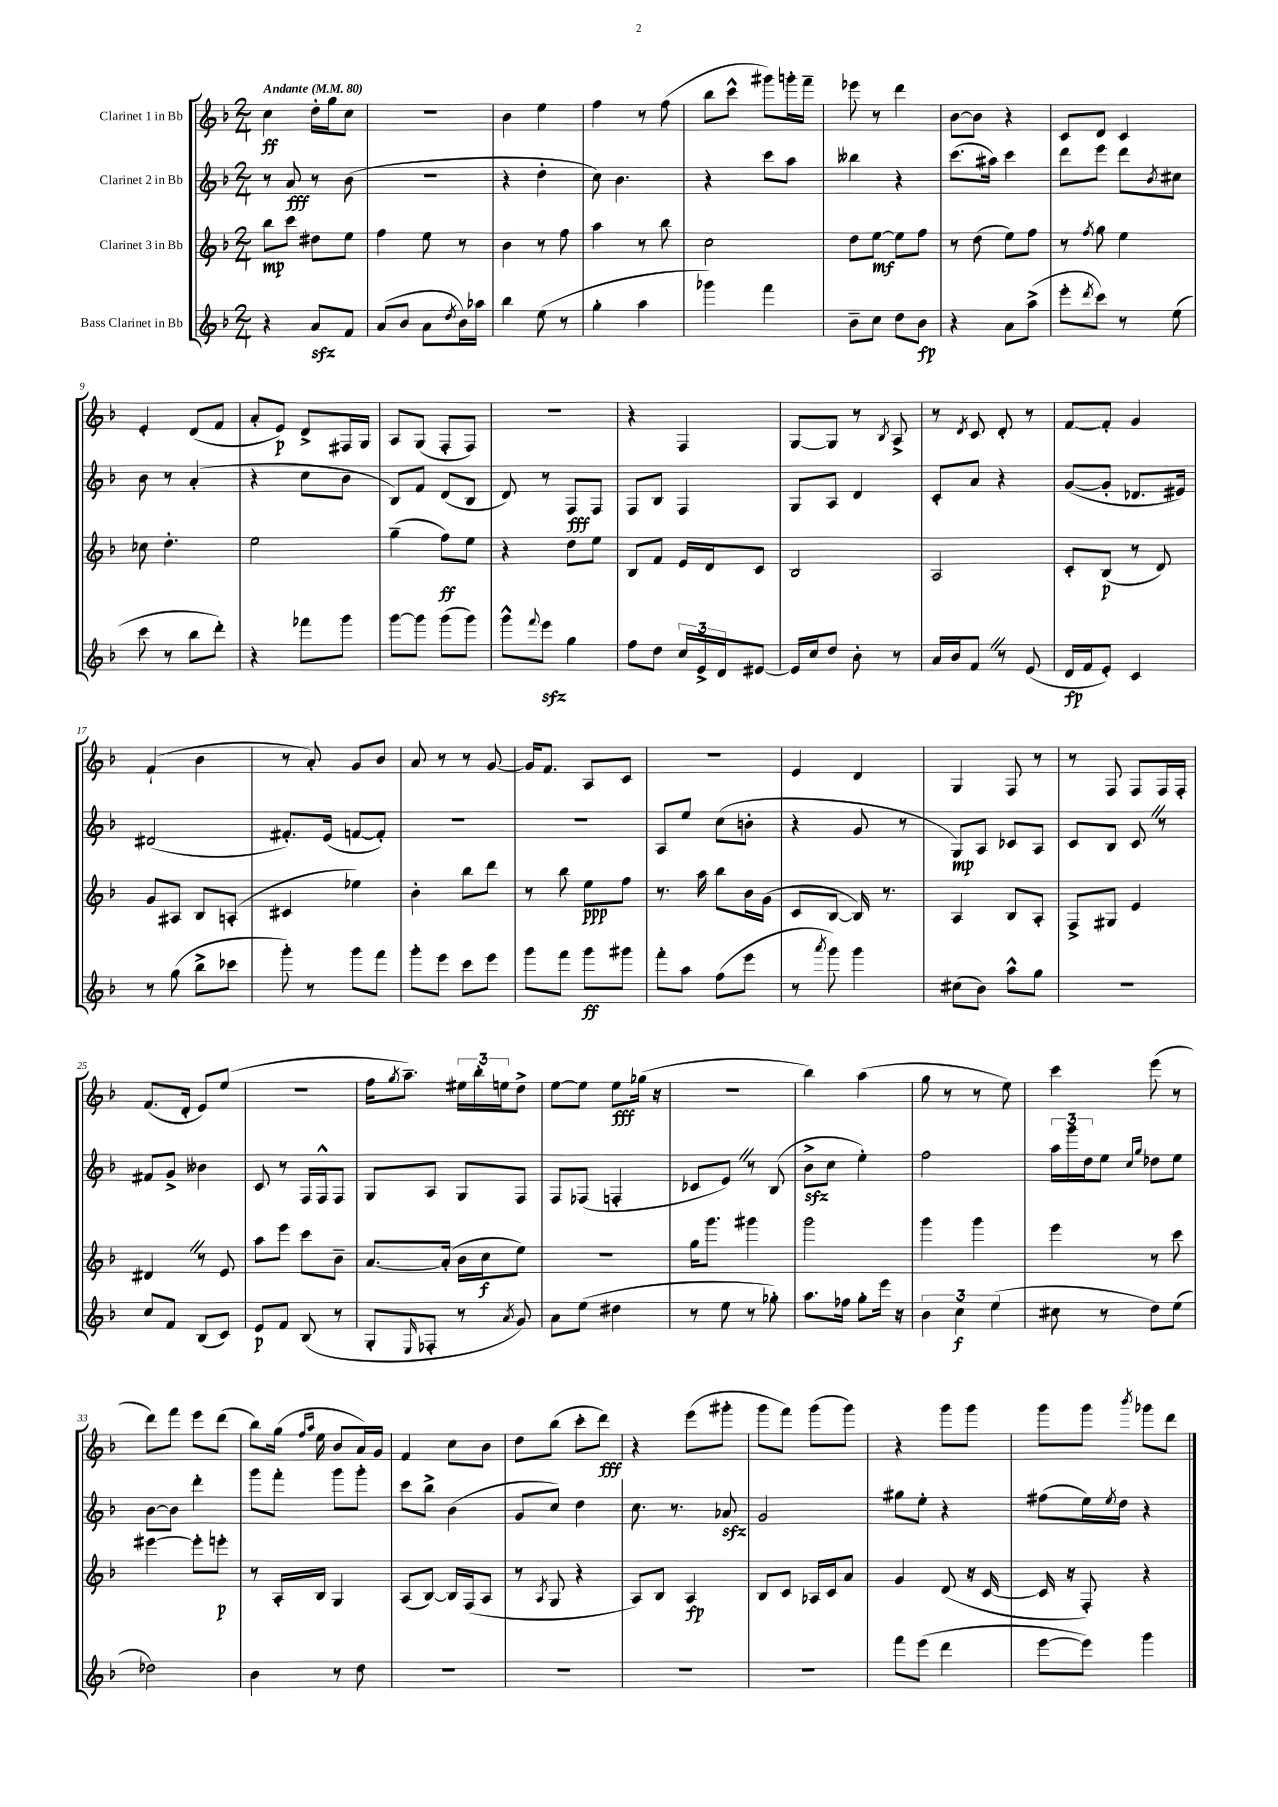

**kern	**kern	**kern	**kern
*staff4	*staff3	*staff2	*staff1
*clefG2	*clefG2	*clefG2	*clefG2
*k[b-]	*k[b-]	*k[b-]	*k[b-]
*M2/4	*M2/4	*M2/4	*M2/4
*MM80	*MM80	*MM80	*MM80
4r	8bb-\L	8r	4cc\
.	8ccc\J	8a/	.
8a/L	8dd#\L	8r	16dd'\LL
.	.	.	16gg\J
8f/J	8ee\J	(8b-\	8cc\J
=	=	=	=
(8a/L	4ff\	2r	2r
8b-/J	.	.	.
8a\L	8ee\	.	.
8qdd/	.	.	.
16b-\L)	8r	.	.
16aa-\JJ	.	.	.
=	=	=	=
4bb-\	4b-\	4r	4b-\
(8ee\	8r	4dd'\	4ee\
8r	8ff\	.	.
=	=	=	=
4gg'\	4aa\	8cc\)	4ff\
.	.	4.b-\	.
4aa\	8r	.	8r
.	8bb-\	.	(8ff\
=	=	=	=
4ggg-\)	2cc\	4r	8bb-\L
.	.	.	8ccc^^\J
4fff\	.	8ccc\L	8ggg#\L)
.	.	8aa\J	16ggg'\L
.	.	.	16fff~\JJ
=	=	=	=
8b-~\L	8dd\L	4bb--\	8eee-\
8cc\J	[8ee\J	.	8r
8dd\L	8ee\]L	4r	4ddd\
8b-\J	8ff\J	.	.
=	=	=	=
4r	8r	(8.ccc\L	[8b-\L
.	(8dd\	.	8b-\]J
.	.	16aa#\Jk)	.
8a\L	8ee\L)	4ccc\	4r
(8aa^\J	8ff\J	.	.
=	=	=	=
8eee'\L	8r	8ddd\L	8c/L
8qddd/	8qff/	.	.
8ccc\J)	8gg\	8eee\J	8d/J
8r	4ee\	8ddd\L	4c/
.	.	8qb-/	.
(8ee\	.	8cc#\J	.
=	=	=	=
8ccc\	8cc-\	8b-\	4e'/
8r	4.dd'\	8r	.
8bb-\L	.	(4a'/	(8d/L
8ddd'\J)	.	.	8f/J
=	=	=	=
4r	2ee\	4r	8a'/L
.	.	.	8e/J)
8fff-\L	.	8cc\L	8d^/L
8ggg\J	.	8b-\J	16F#/L
.	.	.	16G/JJ
=	=	=	=
[8ggg\L	(4gg~\	8B-/L)	8A/L
8ggg\]J	.	8f/J	(8G/J
(8ggg\L	8ff\L)	(8d/L	8F'/L
8ggg\J)	8ee\J	8B-/J	8F/J)
=	=	=	=
8ggg^^\L	4r	8d/)	2r
8qqfff/	.	.	.
8eee\J	.	8r	.
4gg\	8dd\L	8F/L	.
.	8ee\J	8F/J	.
=	=	=	=
8ff\L	8B-/L	8F/L	4r
8dd\J	8f/J	8B-/J	.
24cc/LL	16e/LL	4F/	4F/
24e^/	.	.	.
.	16d/J	.	.
24d/J	.	.	.
[8e#/J	8c/J	.	.
=	=	=	=
16e#/]LL	2B-/	8G/L	[8G/L
16cc/J	.	.	.
8dd/J	.	8A/J	8G/]J
8b-'\	.	4d/	8r
.	.	.	8qB-/
8r	.	.	8A^/
=	=	=	=
16a/LL	2A/	8c'/L	8r
16b-/J	.	.	.
.	.	.	8qd/
8f/J	.	8a/J	8c/
8r	.	4r	8d'/
(8e/	.	.	8r
=	=	=	=
16d/LL	8c'/L	([8g/L	[8f/L
16f/J	.	.	.
8e'/J)	(8B-/J	8g'/]J	8f'/]J
4c/	8r	8.d-/L	4g/
.	8d/)	.	.
.	.	16e#/Jk)	.
=	=	=	=
8r	8g/L	(2d#/	(4f`/
(8gg\	8A#/J	.	.
8bb-^\L	8B-/L	.	4b-\
8ccc-\J	(8A'/J	.	.
=	=	=	=
8ggg'\)	4c#/	8.f#'/L)	8r
8r	.	.	8a'/)
.	.	(16e/Jk	.
8ggg\L	4ee-\)	[8f/L	8g/L
8fff\J	.	8f'/]J)	8b-/J
=	=	=	=
8ggg'\L	4b-'\	2r	8a/
8eee\J	.	.	8r
8ccc\L	8bb-\L	.	8r
8eee\J	8ddd\J	.	[8g/
=	=	=	=
8ggg\L	8r	2r	16g/]LK
.	.	.	8.f/J
8fff\J	8bb-\	.	.
8ggg\L	8ee\L	.	8A/L
8ggg#\J	8ff\J	.	8c/J
=	=	=	=
8fff'\L	8.r	8A/L	2r
8aa\J	.	8ee/J	.
.	16aa\	.	.
(8ff\L	8bb-\L	(8cc\L	.
8eee\J	16b-\L	8b'\J	.
.	(16g\JJ	.	.
=	=	=	=
8r	8c/L	4r	4e/
8qaaa/	.	.	.
8ggg\)	[8B-/J	.	.
4ggg\	16B-/])	8g/	4d/
.	8.r	.	.
.	.	8r	.
=	=	=	=
(8cc#\L	4A/	8G/L)	4G/
8b-\J)	.	8A/J	.
8aa^^\L	8B-/L	8c-/L	8F/
8gg\J	8A'/J	8A/J	8r
=	=	=	=
2r	8F^/L	8c/L	8r
.	8G#/J	8B-/J	8F/
.	4e/	8c/	8F/L
.	.	8r	16F/L
.	.	.	16F'/JJ
=	=	=	=
8cc/L	4d#/	8f#/L	(8.f/L
8f/J	.	8g^/J	.
.	.	.	16d'/Jk
(8B-/L	8r	4b--\	8e/L)
8c/J)	8e/	.	(8ee/J
=	=	=	=
8e/L	8aa\L	8c/	2r
8f/J	8eee\J	8r	.
(8B-/	8ccc\L	16F/LL	.
.	.	16F^^/J	.
8r	8b-~\J	8F/J	.
=	=	=	=
8G'/L	[8.a/L	8G/L	16ff\LK
.	.	.	8qgg/
.	.	.	8.aa~\J)
16qqE/	.	.	.
8F-'/J	.	8A/J	.
.	(16a'/]Jk	.	.
8r	16b-\LL	8G/L	24ee#\LL
.	.	.	24bb-'\
.	16cc\J	.	.
.	.	.	24ee\J
8qa/	.	.	.
8g/)	8ee\J)	8F/J	8dd^\J
=	=	=	=
8a\L	2r	8F/L	[8ee\L
(8ee\J	.	(8F-/J	8ee\]J
4dd#\	.	4F'/	8ee\L
.	.	.	(16gg-\Jk
.	.	.	16r
=	=	=	=
8r	16gg\LK	8c-/L	2r
.	8.ggg\J	.	.
8ee\	.	8e/J)	.
8r	4ggg#\	8r	.
8gg-'\)	.	(8B-/	.
=	=	=	=
8.aa\L	2ggg\	8b-^\L	4bb-\)
.	.	8cc\J	.
16ff-\Jk	.	.	.
8gg'\L	.	4ee'\)	(4aa\
16eee\Jk	.	.	.
16r	.	.	.
=	=	=	=
6b-\	4ggg\	2ff\	8gg\
.	.	.	8r
6cc\	.	.	.
.	4ggg\	.	8r
(6ee\	.	.	.
.	.	.	8ee\)
=	=	=	=
8cc#\	4eee\	24aa\LL	4ccc\
.	.	24ggg\	.
.	.	24dd\J	.
8r	.	8ee\J	.
.	.	16qqcc/LL	.
.	.	16qqgg/JJ	.
8dd\L)	8r	8dd-\L	(8eee\
(8ee\J	8ccc\	8ee\J	8r
=	=	=	=
2dd-\)	[4eee#\	[8b-\L	8ddd\L)
.	.	8b-\]J	8fff\J
.	8eee#'\]L	4ddd'\	8eee\L
.	8eee'\J	.	(8ddd\J
=	=	=	=
4b-\	8r	8ggg\L	8bb-\L)
.	16A'/LL	8fff'\J	(16gg\Jk
.	.	.	16qqff/LL
.	.	.	16qqaa/JJ
.	16B-/JJ	.	16ee\
8r	4G/	8ggg\L	8b-/L
8dd\	.	8ggg'\J	16a/L)
.	.	.	16g/JJ
=	=	=	=
2r	(8A/L	8ccc\L	4f/
.	[8B-/J)	8bb-^\J	.
.	16B-/]LL	(4b-\	8cc\L
.	(16F/J	.	.
.	8A/J	.	8b-\J
=	=	=	=
2r	8r	8g/L	8dd\L
.	8qA/	.	.
.	8G/	8cc/J)	(8bb-\J
.	4r	4dd\	8ccc'\L
.	.	.	8ddd\J)
=	=	=	=
2r	8A/L)	8.cc\	4r
.	8B-/J	.	.
.	.	8.r	.
.	4A/	.	(8eee\L
.	.	8a-/	8ggg#'\J
=	=	=	=
2r	8B-/L	2g/	8ggg\L
.	8c/J	.	8fff\J)
.	16A-/LL	.	(8ggg\L
.	16c/J	.	.
.	8a/J	.	8ggg\J)
=	=	=	=
8fff\L	4g/	8gg#\L	4r
(8eee\J	.	8ee'\J	.
4ddd\	(8d/	4r	8ggg\L
.	16r	.	8ggg\J
.	[16c/	.	.
=	=	=	=
[8eee\L	16c/]	(8ff#\L	8ggg\L
.	16r	.	.
8eee\]J)	8F'/)	16ee\L)	8ggg\J
.	.	8qee/	.
.	.	16dd\JJ	.
.	.	.	8qbbb-/
4ggg\	4r	4r	8ggg-\L
.	.	.	8ddd\J
==	==	==	==
*-	*-	*-	*-
